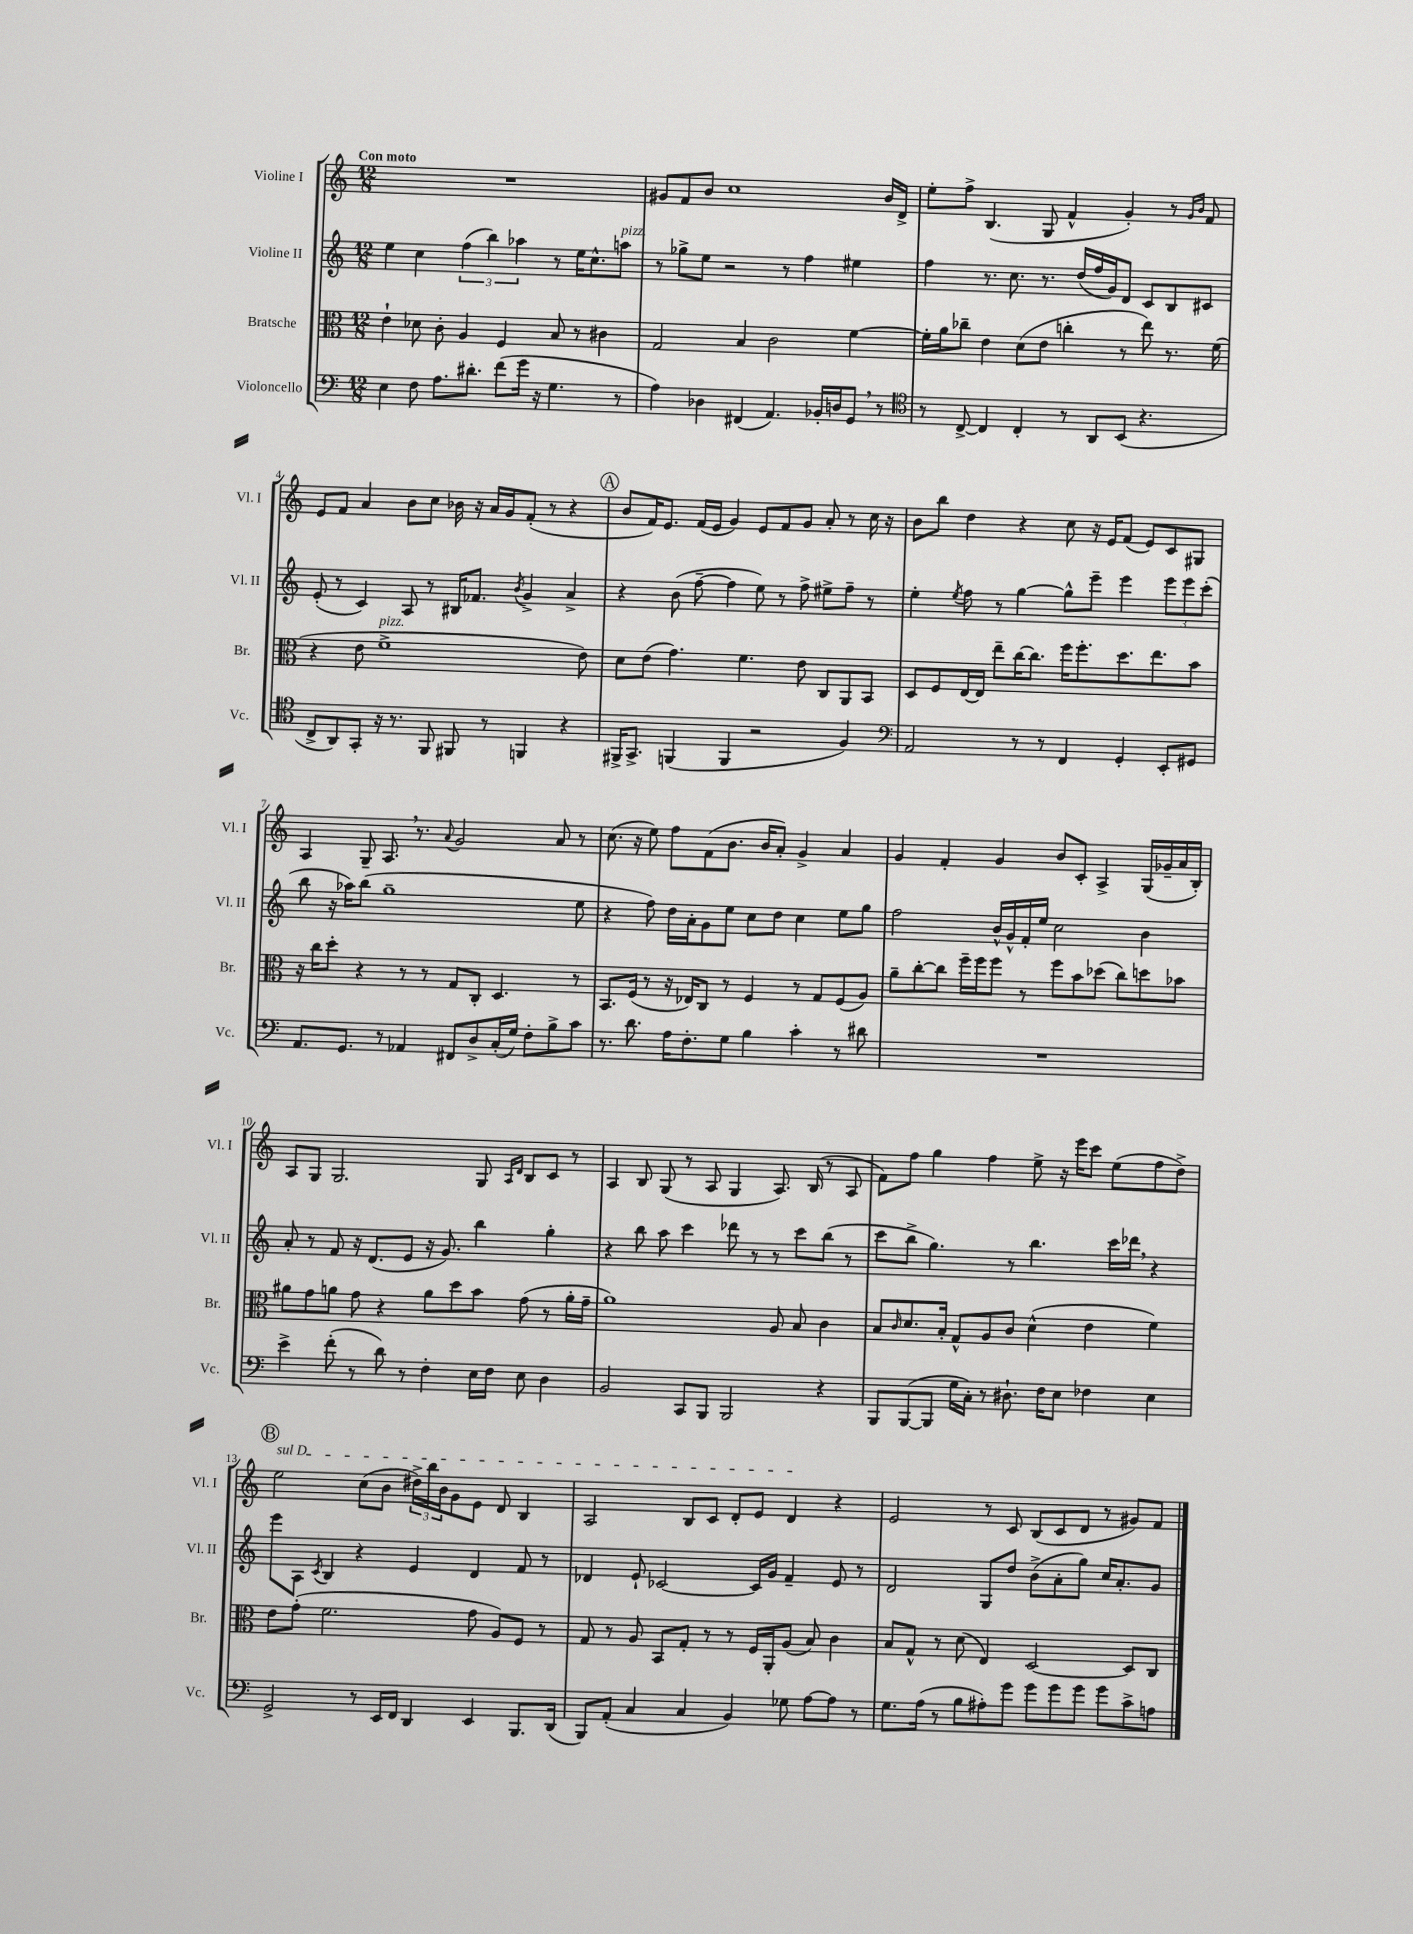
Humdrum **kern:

**kern	**kern	**kern	**kern
*part4	*part3	*part2	*part1
*staff4	*staff3	*staff2	*staff1
*I"Violoncello	*I"Bratsche	*I"Violine II	*I"Violine I
*I'Vc.	*I'Br.	*I'Vl. II	*I'Vl. I
*clefF4	*clefC3	*clefG2	*clefG2
*k[]	*k[]	*k[]	*k[]
*M12/8	*M12/8	*M12/8	*M12/8
=1	=1	=1	=1
!	!	!	!LO:TX:a:B:t=Con moto
4E\	4e`\	4ee\	1.r
8F\	8d-X\	4cc\	.
8.A\L	8c'\	.	.
.	4A/	(6ff\	.
8.d#X'\J	.	.	.
.	.	6bb\)	.
(8f\L	4F/	.	.
.	.	6aa-X\	.
16g\Jk	.	.	.
16r	.	.	.
4.G\	8B/	8r	.
.	8r	16ee\KL	.
.	.	8.cc^^\	.
.	4c#X\	.	.
!	!	!LO:TX:a:i:t=pizz.	!
8r	.	8aan\J	.
=2	=2	=2	=2
4A\)	2G/	8r	8g#X/L
.	.	8gg-X^\L	8f/
4D-X\	.	8ee\J	8b/J
.	.	2r	1cc
(4FF#X/	4B/	.	.
4.AA/)	2c\	.	.
.	.	8r	.
.	.	4ff\	.
16BB-X'/LL	.	.	.
16Dn/J	.	.	.
8GG,/J	[4f\	4ee#X\	.
8r	.	.	16b/LL
.	.	.	16d^/JJ
=3	=3	=3	=3
*clefC4	*	*	*
8r	16f'\LL]	4ff\	8ee'\L
.	16a\J	.	.
[8C^/	8cc-X~\J	.	8ff^\J
4C/]	4e\	8.r	(4.B/
.	.	8.cc\	.
4C'/	(8d\L	.	.
.	8e\J	8.r	8G/
8r	4ccn'\	.	4f^^/
.	.	(16dd/LL	.
8AA/L	.	16ff/	.
.	.	16g/J)	.
(8BB/J	8r	8d/J	4g'/)
4.r	8ee\)	8c/L	.
.	8.r	8B/	8r
.	.	.	16qqg/LL
.	.	.	16qqb/JJ
.	.	8c#X/J	8f/
.	(16f\	.	.
!!LO:LB:g=z
=4	=4	=4	=4
8C^/L	4r	(8e'/	8e/L
8AA/)	.	8r	8f/J
8GG'/J	8e\	4c/)	4a/
!	!LO:TX:a:i:t=pizz.	!	!
16r	1f^	.	.
8.r	.	.	.
.	.	8A/	8b\L
8FF/	.	8r	8cc\J
8FF#X/	.	16B#X/KL	16b-X\
.	.	8.f-X/J	16r
8r	.	.	16a/LL
.	.	.	16g/J
.	.	8qb/	.
4FFn/	.	4g^/	(8f'/J
.	.	.	8r
4r	.	4a^/	4r
.	8e\)	.	.
!!LO:REH:place=s1:t=A
=5	=5	=5	=5
16FF#X^/KL	8d\L	4r	8b/L
8.GG^/J	.	.	.
.	(8e\J	.	16f/K)
.	.	.	8.e/J
(4FFn/	4.g\)	(8b\	.
.	.	[8ff~\	(16f/LL
.	.	.	16e/JJ
4FF/	.	4ff\]	4g/)
.	4.f\	.	.
2r	.	8ee\)	8e/L
.	.	8r	8f/
.	8e\	8ff^\	8g/J
.	8C/L	8ee#X^\L	8a'/
4F/)	8AA/	8ff~\J	8r
.	8BB/J	8r	16cc\
.	.	.	16r
=6	=6	=6	=6
*clefF4	*	*	*
2AA/	8D/L	4ee'\	8b\L
.	8F/	.	8bb\J
.	.	8qee/	.
.	[16E/L	8ff\	4dd\
.	16E/JJ]	.	.
.	8ee~\L	8r	.
8r	[16cc\K	[4gg\	4r
.	8.cc\J]	.	.
8r	.	.	.
4FF/	16ff\KL	8gg^^\L]	8cc\
.	8.ff'\	.	.
.	.	8eee~\J	16r
.	.	.	16e/KL
4GG'/	8.dd\	4eee\	(8f/J
.	.	.	8e/L)
.	8.ee\	.	.
8EE'/L	.	12eee\L	8c/
.	.	12eee\	.
8GG#X/J	8b\J	.	8G#X/J
.	.	(12ccc'\J	.
!!LO:LB:g=z
=7	=7	=7	=7
8.AA/L	16r	8bb\	4A/
.	16cc\KL	.	.
.	8dd'\J	16r	.
8.GG/J	.	16aa-X\KL)	.
.	4r	(8bb\J	8G~/
8r	.	1gg~	8.A,/
4AA-X/	8r	.	.
.	.	.	8.r
.	8r	.	.
.	.	.	8qqa/
8FF#X/L	8G/L	.	2g/
8D^/	8C'/J	.	.
(16C'/L	4.D/	.	.
16G/JJ)	.	.	.
8F'\L	.	.	.
8B^\	.	.	8a/
8c\J	8r	8ee\	8r
=8	=8	=8	=8
8.r	8.BB/L	4r	(8.cc\
8.d\	(16F/Jk	.	16r
.	8r	8ff\)	8ee\)
16A\KL	16r	16dd\LL	8ff\L
8.F'\	16E-X/KL)	16a'\J	.
.	8C/J	8g\	(8f\
8G\J	8r	8ee\J	8.b\J
4B\	4F/	8cc\L	.
.	.	.	16b/KL
.	.	8dd\J	8a'/J)
4c'\	8r	4cc\	4g^/
.	8G/L	.	.
8r	(8F/	8ee\L	4a/
8d#X\	8A/J)	8gg\J	.
=9	=9	=9	=9
1.r	8a~\L	2ff\	4g/
.	[8cc'\	.	.
.	8cc\J]	.	4f'/
.	16ff~\LL	.	.
.	16ff\J	.	.
.	8ff\J	16b^^/LL	4g/
.	.	16g^^/	.
.	8r	16f'/	.
.	.	16ee/JJ	.
.	8ff\L	2cc\	8b/L
.	8b\	.	8c'/J
.	(8dd-X\J	.	4A^/
.	8cc\L)	.	.
.	8ddn\	4b\	(16G/LL
.	.	.	16g-X~/
.	8b-X\J	.	16a/
.	.	.	16B'/JJ)
!!LO:LB:g=z
=10	=10	=10	=10
4e^\	8a#X\L	8a'/	8A/L
.	8g\	8r	8G/J
(8f'\	8an\J	8f/	2.G/
8r	8g\	16r	.
.	.	(8.d/L	.
8d\)	4r	.	.
8r	.	8e/J	.
4F'\	8a\L	16r	.
.	.	8.g/)	.
.	8dd\	.	.
16E\LL	8b\J	4bb\	8G/
16F\JJ	.	.	.
.	.	.	16qqA/LL
.	.	.	16qqd/JJ
8E\	(8g\	.	8B/L
4D\	8r	4gg'\	8c/J
.	16a'\LL	.	8r
.	16g~\JJ	.	.
=11	=11	=11	=11
2BB/	1a)	4r	4A/
.	.	8bb\	8B/
.	.	8aa\	(8G/
8CC/L	.	4ccc\	8r
8BBB/J	.	.	8A/
2BBB/	.	8ddd-X\	4G/
.	.	8r	.
.	8A/	8r	8.A/)
.	8B/	8ccc\L	.
.	.	.	(16B/
4r	4c\	(8bb\J	8r
.	.	8r	8A/
=12	=12	=12	=12
8BBB/L	8B/L	8ccc\L	8f\L)
.	16qqc/	.	.
([8BBB/	8.d/	8bb^\J	8ff\J
8BBB/J]	.	4.gg\)	4gg\
.	16B'/Jk	.	.
16G\LL	8G^^/L	.	.
16C'\JJ)	.	.	.
8r	8A/	.	4ff\
8.D#X`\	8c/J	8r	.
.	(4d^^\	4.bb\	8ee^\
16F\KL	.	.	.
8E\J	.	.	16r
.	.	.	16eee\KL
4F-X\	4e\	.	8ccc\J
.	.	16ccc\LL	(8ee\L
.	.	16ddd-X,\JJ	.
4E\	4f\)	4r	8ff\
.	.	.	8dd^\J)
!!LO:LB:g=z
!!LO:REH:place=s1:t=B
=13	=13	=13	=13
!	!	!	!LO:TX:a:i:t=sul D
2GG^/	8e\L	8eee\L	2ee\
.	(8g'\J	8A\J	.
.	.	8qc/	.
.	2.f\	4B/	.
8r	.	4r	(8cc\L
16EE/LL	.	.	8b\J
16FF/JJ	.	.	.
4DD/	.	4e/	24dd#X^\LL)
.	.	.	24bb\
.	.	.	24b\J
.	.	.	8g\
4EE/	8g\	4d/	8e\J
.	8A/L)	.	8d/
8.BBB/L	8F/J	8f/	4B/
.	8r	8r	.
(16DD/Jk	.	.	.
=14	=14	=14	=14
8BBB/L)	8G/	4d-X/	2A/
(8AA'/J	8r	.	.
4C/	8A/	8e`/	.
.	8BB/L	[2c-X/	.
4C/	8G'/J	.	8B/L
.	8r	.	8c/J
4BB/)	8r	.	8d'/L
.	16F/LL	16c-/LL]	8e/J
.	16AA'/J	16g/JJ	.
8G-X\	(8A/J	4f~/	4d/
[8A\L	8B/)	.	.
8A\J]	4c\	8e/	4r
8r	.	8r	.
=15	=15	=15	=15
8.G\L	8B/L	2d/	2e/
.	8G^^/J	.	.
(16A\Jk	.	.	.
8r	8r	.	.
8B\L	(8d\	.	.
8A#X'\)	4E/)	8G/L	8r
8g\J	.	8dd/J	8c/
8g\L	[2D/	(8b^\L	(8B/L
8g\	.	8a'\	8c/
8g\J	.	8gg\J)	8d/J
8g\L	.	16cc/KL	8r
.	.	8.a'/	.
8c^\	8D/L]	.	8g#X/L)
8An\J	8C/J	8g/J	8f/J
==	==	==	==
*-	*-	*-	*-
